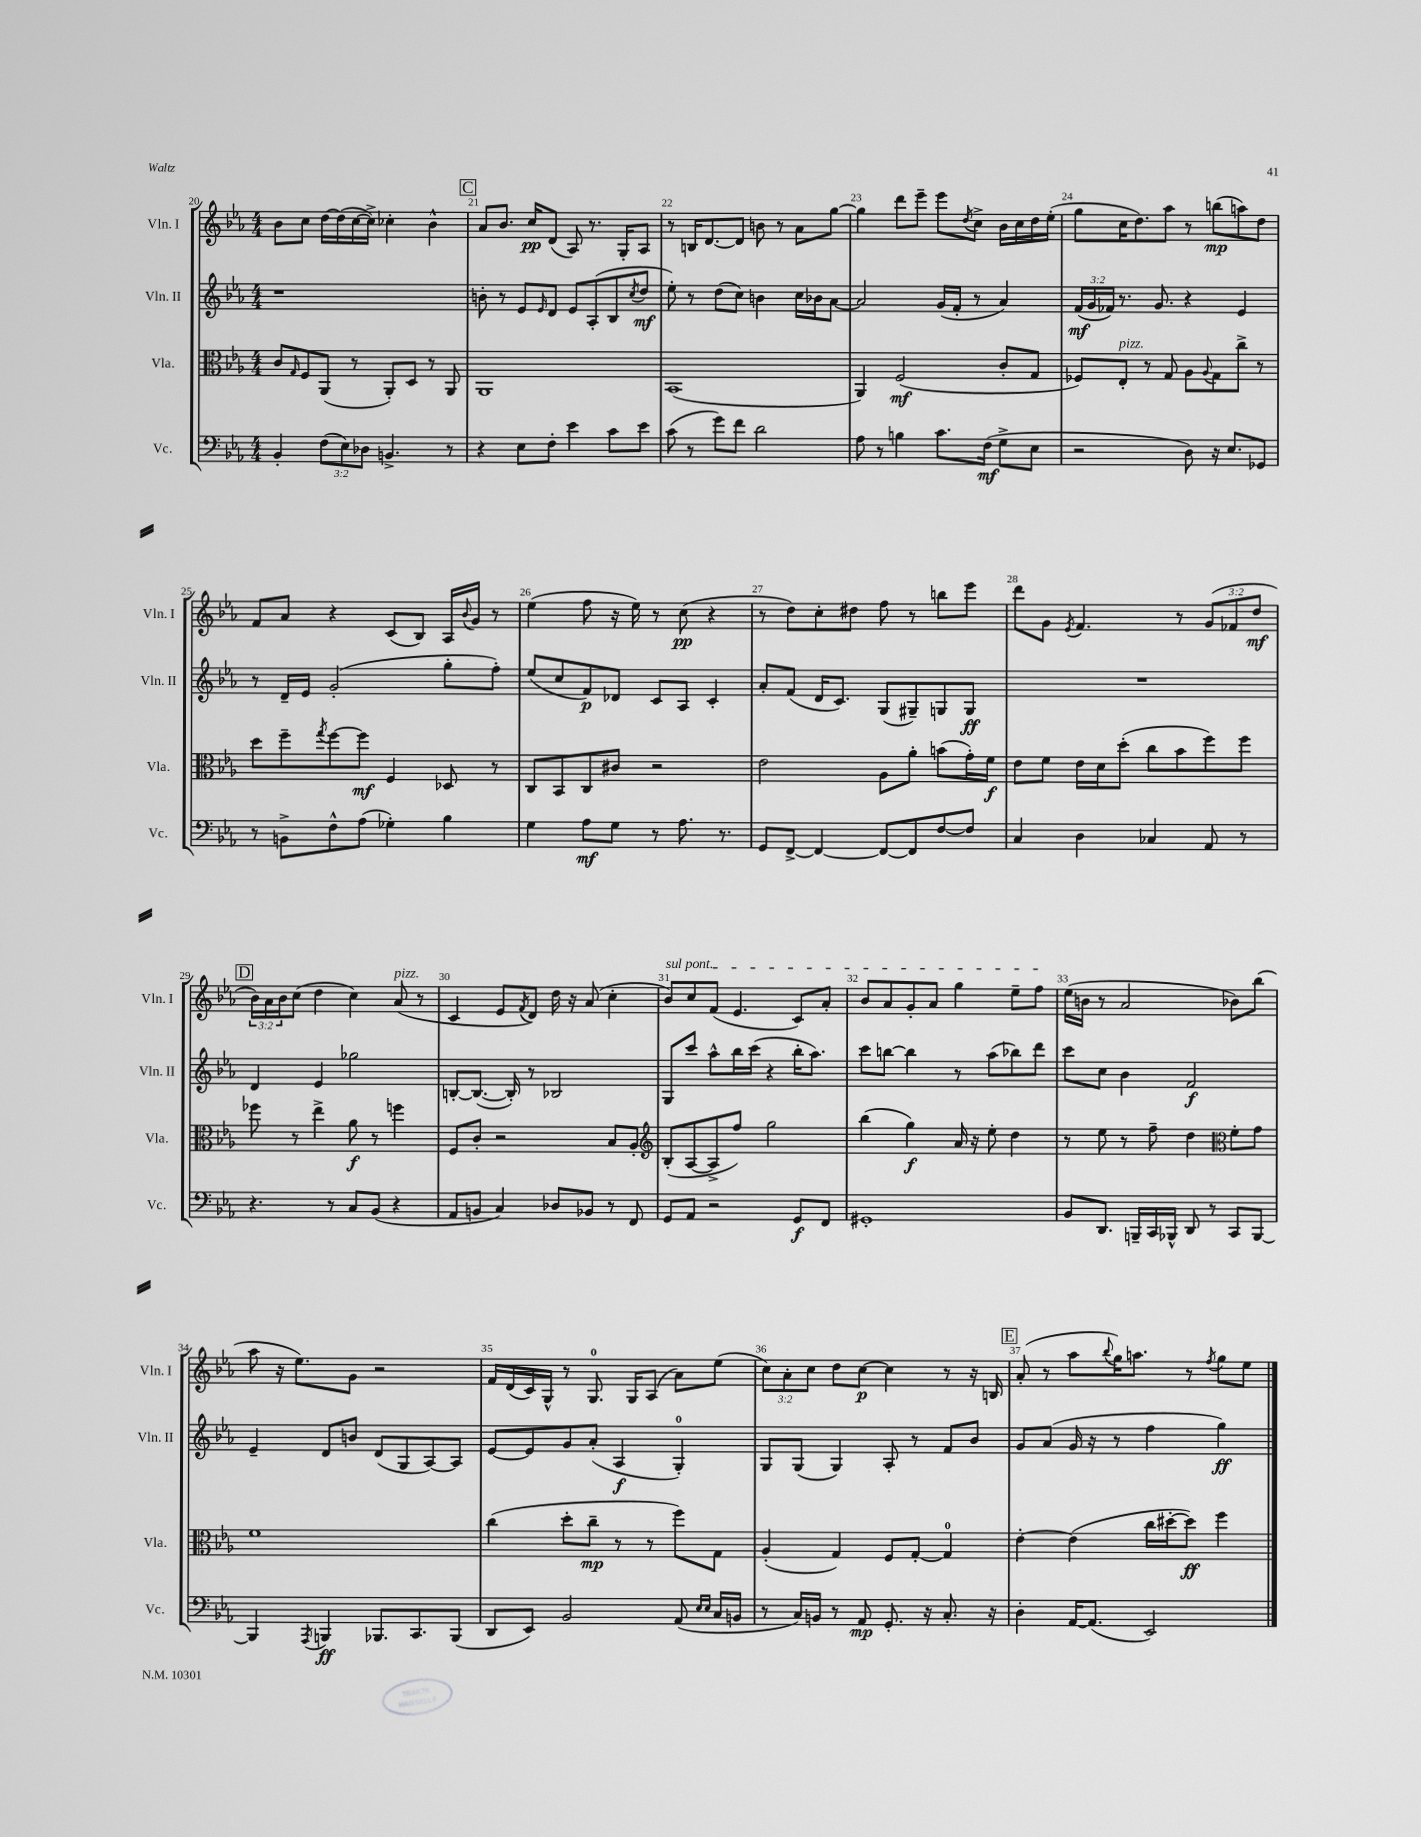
<<
\new StaffGroup <<
\new Staff = "s0" \with { instrumentName = "Vln. I" shortInstrumentName = "Vln. I" } {
    \clef treble \key ees \major \numericTimeSignature \time 4/4 \override Staff.TupletNumber.text = #tuplet-number::calc-fraction-text
    bes'8 c''8 d''16~ d''16( c''16~ c''16->) ces''4-. bes'4-^ |
    \mark \markup { \box "C" } aes'8 bes'8. c''16\pp d'8( aes8) r8. g16-. aes8 |
    r8 b16 d'8.~ d'8 b'8 r8 aes'8 g''8~ |
    g''4 d'''8 ees'''8-- ees'''8 \acciaccatura { d''8 } c''8-> bes'16 c''16 d''16 ees''16-.( |
    g''8 c''16 d''8.) aes''8 r8 b''8\mp( a''8) d''8 |
    f'8 aes'8 r4 c'8( bes8) aes16 \appoggiatura { bes'8 } g'16 r8 |
    ees''4( f''8 r16 ees''16) r8 c''8\pp( r4 |
    r8 d''8) c''8-. dis''8 f''8 r8 b''8 ees'''8 |
    d'''8 g'8 \acciaccatura { ees'8 } f'4. r8 \tuplet 3/2 { g'8( fes'8 d''8\mf } |
    \mark \markup { \box "D" } \tuplet 3/2 { bes'16) aes'16 bes'16 } c''8( d''4 c''4) aes'8^\markup { \italic "pizz." }( r8 |
    c'4 ees'8 \acciaccatura { f'8 } d'8) d''16 r16 aes'8( c''4-. |
    \once \override TextSpanner.bound-details.left.text = \markup { \italic "sul pont." } bes'8\startTextSpan) c''8 f'8( ees'4. c'8) aes'8-. |
    bes'8 aes'8 g'8-. aes'8 g''4 ees''8-- f''8\stopTextSpan |
    ees''16( b'16 r8 aes'2 bes'8) bes''8( |
    aes''8 r16 ees''8.) g'8 r2 |
    f'16 d'16( c'16) g16-^ r8 g8.-0 g16 aes8( aes'8) ees''8( |
    \tuplet 3/2 { c''8) aes'8-. c''8 } d''8 c''8~\p c''4 r8 r16 b16 |
    \mark \markup { \box "E" } aes'8-.( r8 aes''8 \appoggiatura { bes''8 } g''16) a''8. r8 \acciaccatura { f''8 } g''8 ees''8 \bar "|." |
}
\new Staff = "s1" \with { instrumentName = "Vln. II" shortInstrumentName = "Vln. II" } {
    \clef treble \key ees \major \numericTimeSignature \time 4/4 \override Staff.TupletNumber.text = #tuplet-number::calc-fraction-text
    r1 |
    \mark \markup { \box "C" } b'8-. r8 ees'8 \grace { ees'16 } d'8 ees'8 aes8-.( bes8 \acciaccatura { c''8 } d''8\mf |
    ees''8-.) r8 d''8( c''8) b'4 c''16 bes'16 aes'8~ |
    aes'2 g'16( f'16-. r8 aes'4) |
    \tuplet 3/2 { f'16\mf( g'16 fes'16) } r8. g'8. r4 ees'4 |
    r8 d'16-- ees'16 g'2-.( g''8-. f''8-.) |
    ees''8( c''8 f'8\p) des'8 c'8 aes8 c'4-. |
    aes'8-. f'8( d'16 c'8.) g8( gis8--) g8 g8\ff |
    R1 |
    \mark \markup { \box "D" } d'4 ees'4 ges''2 |
    b8~-. b8.~( b16-.) r8 bes2 |
    g8 c'''8 aes''8-^ bes''16 c'''16( r4 bes''16-. aes''8.) |
    c'''8 b''8~ b''4 r8 aes''8( bes''8) d'''8 |
    c'''8 c''8 bes'4 f'2\f |
    ees'4-- d'8 b'8 d'8( g8 aes8~) aes8 |
    ees'8~ ees'8 g'8 aes'8-.( aes4\f g4-0-.) |
    g8 g8( g4) aes8-. r8 f'8 bes'8 |
    \mark \markup { \box "E" } g'8 aes'8( g'16 r16 r8 f''4 g''4\ff) \bar "|." |
}
\new Staff = "s2" \with { instrumentName = "Vla." shortInstrumentName = "Vla." } {
    \clef alto \key ees \major \numericTimeSignature \time 4/4
    c'8 \grace { g16 } f8 aes,8( r8 aes,8-.) d8 r8 aes,8 |
    \mark \markup { \box "C" } aes,1 |
    bes,1( |
    aes,4) f2\mf( c'8-. g8 |
    fes8) ees8-.^\markup { \italic "pizz." } r8 g8 aes8 \appoggiatura { aes8 } g8 c''8-> r8 |
    d''8 f''8-- \acciaccatura { g''8 } f''8~ f''8\mf f4 des8 r8 |
    c8 bes,8 c8 cis'8 r2 |
    ees'2 aes8 aes'8-. b'8( g'16-.) f'16\f |
    ees'8 f'8 ees'16 d'16 d''8-.( c''8 bes'8 f''8) f''8 |
    \mark \markup { \box "D" } fes''8 r8 ees''4-> aes'8\f r8 f''4 |
    f8 c'8-. r2 bes8 aes8-. |
    \clef treble bes8-.( aes8~ aes8-> f''8) g''2 |
    bes''4( g''4\f) aes'16 r16 ees''8-. d''4 |
    r8 ees''8 r8 f''8-- d''4 \clef alto f'8-. g'8 |
    f'1 |
    c''4( d''8-. c''8--\mp r8 r8 f''8) g8 |
    aes4-.( g4) f8 g8~-. g4-0 |
    \mark \markup { \box "E" } ees'4~-. ees'4( c''16 dis''16~-. dis''8\ff) f''4 \bar "|." |
}
\new Staff = "s3" \with { instrumentName = "Vc." shortInstrumentName = "Vc." } {
    \clef bass \key ees \major \numericTimeSignature \time 4/4 \override Staff.TupletNumber.text = #tuplet-number::calc-fraction-text
    bes,4-. \tuplet 3/2 { f8( ees8) des8 } b,4.-> r8 |
    \mark \markup { \box "C" } r4 ees8 f8-. ees'4 c'8 ees'8 |
    c'8( r8 g'8) f'8 d'2 |
    aes8 r8 b4 c'8. f16\mf( g8-> ees8 |
    r2 d8) r16 ees8. ges,8 |
    r8 b,8-> f8-^ aes8( ges4-.) bes4 |
    g4 aes8\mf g8 r8 aes8. r8. |
    g,8 f,8~-> f,4~ f,8~ f,8 f8~ f8 |
    c4 d4 ces4 aes,8 r8 |
    \mark \markup { \box "D" } r4. r8 c8 bes,8( r4 |
    aes,8 b,8 c4) des8 bes,8 r8 f,8 |
    g,8 aes,8 r2 g,8\f f,8 |
    gis,1-. |
    bes,8 d,8. b,,16-- c,16 bes,,16-^ d,8 r8 c,8 bes,,8~ |
    bes,,4 \acciaccatura { aes,,8 } b,,4\ff bes,,8. c,8. bes,,8( |
    d,8 ees,8) bes,2 aes,8( \grace { ees16 ees16 } c16 b,16 |
    r8 c16) b,16 r8 aes,8\mp g,8.-. r16 c8.-. r16 |
    \mark \markup { \box "E" } d4-. aes,16~ aes,8.( ees,2) \bar "|." |
}
>>
>>
\layout { \context { \Score currentBarNumber = #20 \override BarNumber.break-visibility = ##(#f #t #t) barNumberVisibility = #all-bar-numbers-visible } }
